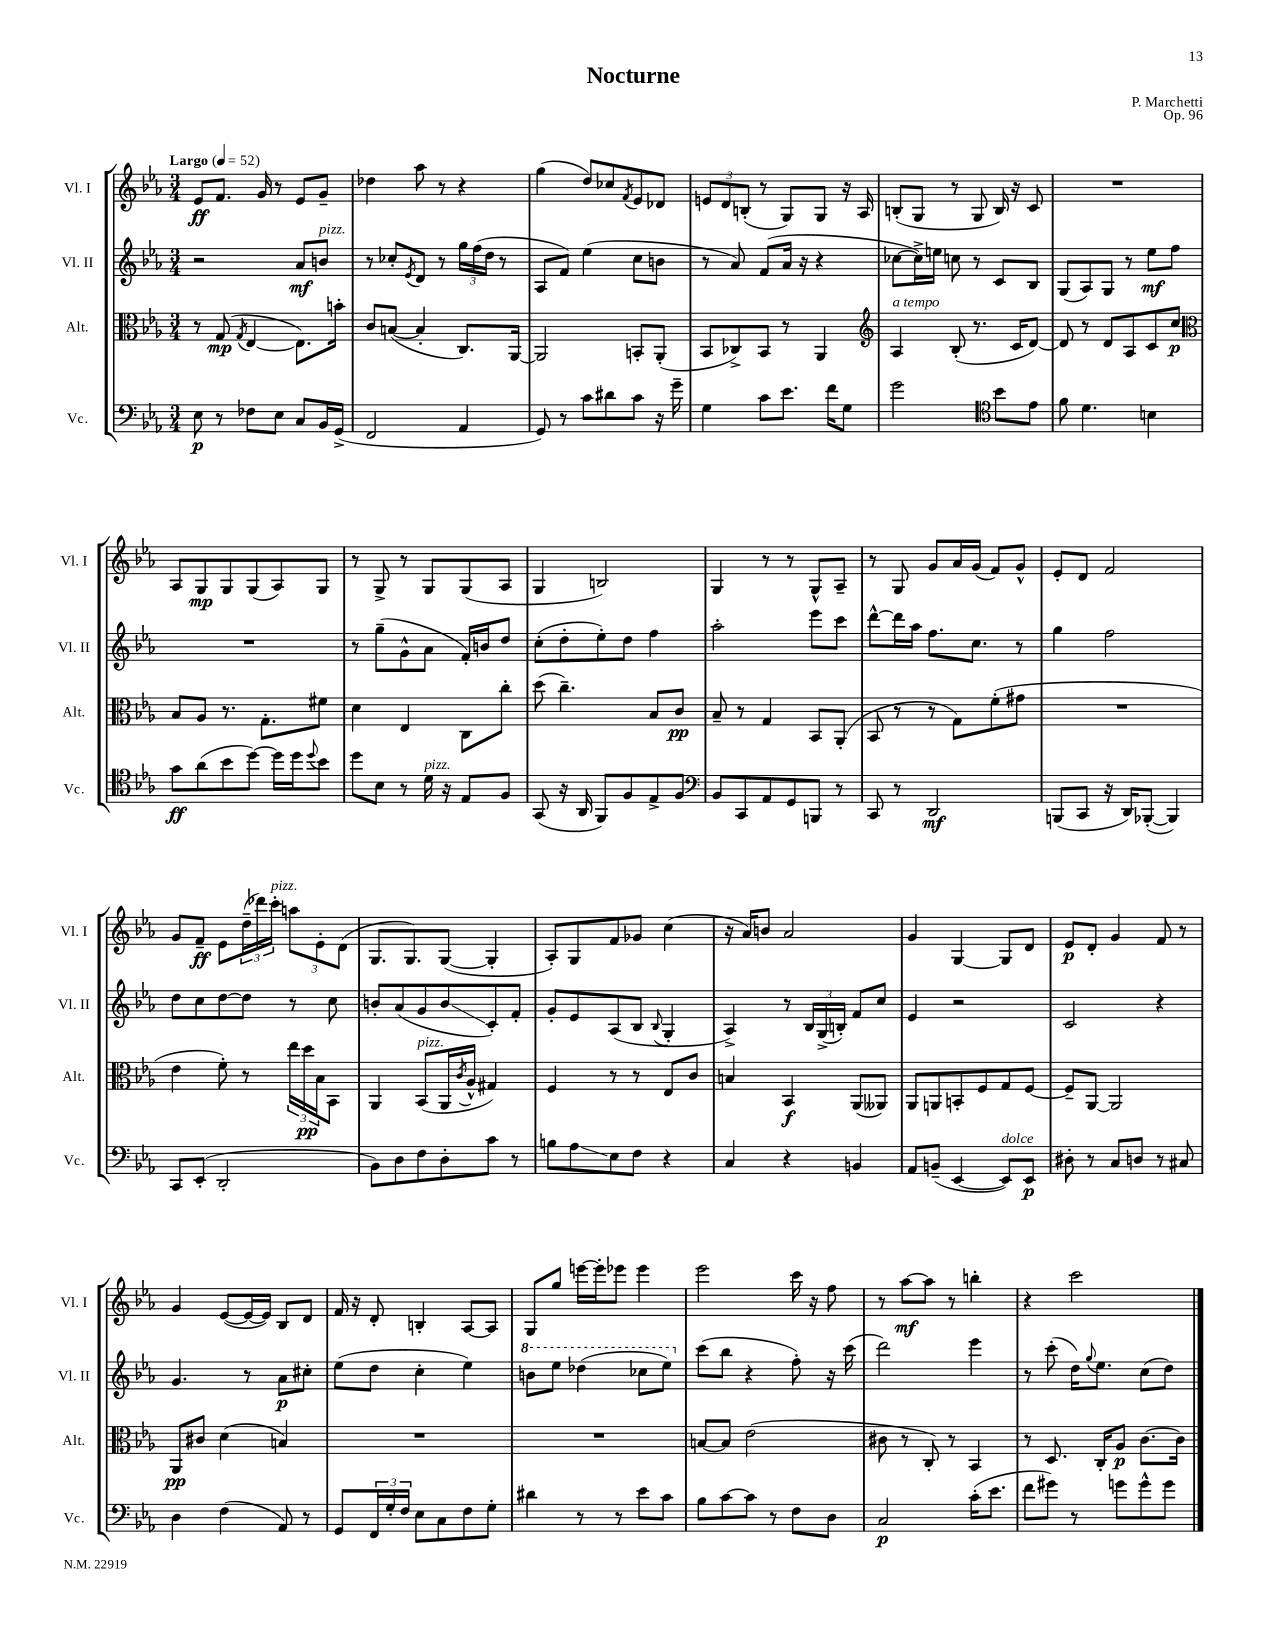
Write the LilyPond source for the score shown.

\header { title = "Nocturne" composer = "P. Marchetti" opus = "Op. 96" }
<<
\new StaffGroup <<
\new Staff = "s0" \with { instrumentName = "Vl. I" shortInstrumentName = "Vl. I" } {
    \clef treble \key ees \major \numericTimeSignature \time 3/4 \tempo "Largo" 4 = 52
    ees'8\ff f'8. g'16 r8 ees'8 g'8-- |
    des''4 aes''8 r8 r4 |
    g''4( d''8) ces''8 \acciaccatura { f'8 } ees'8 des'8 |
    \tuplet 3/2 { e'8 d'8 b8-.( } r8 g8) g8 r16 aes16 |
    b8-.( g8 r8 g8 b16) r16 c'8 |
    R2. |
    aes8 g8\mp g8 g8( aes8) g8 |
    r8 g8-> r8 g8 g8( aes8 |
    g4 b2) |
    g4 r8 r8 g8-^ aes8-- |
    r8 g8 g'8 aes'16 g'16( f'8) g'8-^ |
    ees'8-. d'8 f'2 |
    g'8 f'8--\ff ees'8 \tuplet 3/2 { d''16--( des'''16) c'''16-.^\markup { \italic "pizz." } } \tuplet 3/2 { a''8 ees'8-. d'8( } |
    g8. g8.) g8~( g4-. |
    aes8-.) g8 f'8 ges'8 c''4( |
    r16 aes'16) b'8 aes'2 |
    g'4 g4~ g8 d'8 |
    ees'8\p d'8-. g'4 f'8 r8 |
    g'4 ees'8~( ees'16~ ees'16) bes8 d'8 |
    f'16 r16 d'8-. b4-. aes8~ aes8 |
    g8 g''8 e'''16~ e'''16-. ees'''8 ees'''4 |
    ees'''2 c'''16 r16 f''8 |
    r8 aes''8~\mf aes''8 r8 b''4-. |
    r4 c'''2 \bar "|." |
}
\new Staff = "s1" \with { instrumentName = "Vl. II" shortInstrumentName = "Vl. II" } {
    \clef treble \key ees \major \numericTimeSignature \time 3/4
    r2 aes'8\mf b'8^\markup { \italic "pizz." } |
    r8 ces''8-. \acciaccatura { ees'8 } d'8 r8 \tuplet 3/2 { g''16 f''16( d''16 } r8 |
    aes8 f'8) ees''4( c''8 b'8 |
    r8 aes'8) f'8( aes'16 r16 r4 |
    ces''8~ ces''16->) e''16 c''8 r8 c'8 bes8 |
    g8( aes8) g8 r8 ees''8\mf f''8 |
    R2. |
    r8 g''8--( g'8-^ aes'8 f'16-.) b'16 d''8 |
    c''8-.( d''8-. ees''8-.) d''8 f''4 |
    aes''2-. ees'''8 c'''8 |
    d'''8~-^ d'''16 aes''16 f''8. c''8. r8 |
    g''4 f''2 |
    d''8 c''8 d''8~ d''8 r8 c''8 |
    b'8-. aes'8( g'8 b'8\glissando c'8-.) f'8-. |
    g'8-. ees'8 aes8( bes8 \appoggiatura { bes8 } g4-. |
    aes4->) r8 \tuplet 3/2 { bes16 g16->( b16-.) } f'8 c''8 |
    ees'4 r2 |
    c'2 r4 |
    g'4. r8 aes'8\p cis''8-. |
    ees''8( d''8 c''4-. ees''4) |
    \ottava #1 b''8 ees'''8 des'''4( ces'''8 ees'''8) \ottava #0 |
    c'''8( bes''8 r4 f''8-.) r16 c'''16( |
    d'''2) ees'''4 |
    r8 c'''8-.( d''16) \appoggiatura { g''8 } ees''8. c''8( d''8) \bar "|." |
}
\new Staff = "s2" \with { instrumentName = "Alt." shortInstrumentName = "Alt." } {
    \clef alto \key ees \major \numericTimeSignature \time 3/4
    r8 g8\mp( \acciaccatura { g8 } ees4~ ees8.) b'16-. |
    c'8 b8~( b4-. c8.) aes,16~ |
    aes,2 b,8-. aes,8-.( |
    bes,8 ces8->) bes,8 r8 aes,4 |
    \clef treble aes4^\markup { \italic "a tempo" } bes8-.( r8. c'16 d'8~) |
    d'8 r8 d'8 aes8 c'8 c''8\p |
    \clef alto bes8 aes8 r8. g8.-. fis'8 |
    d'4 ees4 c8 c''8-. |
    d''8( c''4.--) bes8 c'8\pp |
    bes8-- r8 g4 bes,8 aes,8-.( |
    bes,8 r8 r8 g8) f'8-.( gis'8 |
    R2. |
    ees'4 f'8-.) r8 \tuplet 3/2 { ees''16 d''16\pp bes16 } bes,8 |
    aes,4 bes,8^\markup { \italic "pizz." }( aes,16 \acciaccatura { c'8 } aes16-^ gis4) |
    f4 r8 r8 ees8 c'8 |
    b4 bes,4\f aes,8( aeses,8) |
    aes,8 a,8 b,8-. f8 g8 f8~ |
    f8-- aes,8~ aes,2 |
    aes,8\pp cis'8 d'4( b4) |
    R2. |
    R2. |
    b8~ b8 ees'2( |
    cis'8 r8 c8-.) r8 bes,4 |
    r8 d8. c16-. aes8\p c'8.~ c'16 \bar "|." |
}
\new Staff = "s3" \with { instrumentName = "Vc." shortInstrumentName = "Vc." } {
    \clef bass \key ees \major \numericTimeSignature \time 3/4
    ees8\p r8 fes8 ees8 c8 bes,16 g,16->( |
    f,2 aes,4 |
    g,8) r8 c'8 dis'8 c'8 r16 g'16-- |
    g4 c'8 ees'8. f'16 g8 |
    g'2 \clef tenor bes'8 ees'8 |
    f'8 d'4. b4 |
    g'8\ff aes'8( bes'8 d''8~) d''16 d''16 \appoggiatura { d''8 } bes'8 |
    d''8 bes8 r8 d'16^\markup { \italic "pizz." } r16 ees8 f8 |
    g,8( r16 aes,16 f,8) f8 ees8-> f8 |
    \clef bass bes,8 c,8 aes,8 g,8 b,,8 r8 |
    c,8 r8 d,2\mf |
    b,,8( c,8 r16 d,16) bes,,8~-.( bes,,4) |
    c,8 ees,8-.( d,2-. |
    bes,8) d8 f8 d8-. c'8 r8 |
    b8 aes8\glissando ees8 f8 r4 |
    c4 r4 b,4 |
    aes,8 b,8--( ees,4~ ees,8^\markup { \italic "dolce" }) ees,8\p |
    dis8-. r8 c8 d8 r8 cis8 |
    d4 f4( aes,8) r8 |
    g,8 \tuplet 3/2 { f,16 g16-. f16 } ees8 c8 f8 g8-. |
    dis'4 r8 r8 ees'8 c'8 |
    bes8 c'8~ c'8 r8 f8 d8 |
    c2\p c'16-.( ees'8. |
    f'8 gis'8) r8 g'8 g'8-^ g'8 \bar "|." |
}
>>
>>
\layout { \context { \Score \remove "Bar_number_engraver" } }
